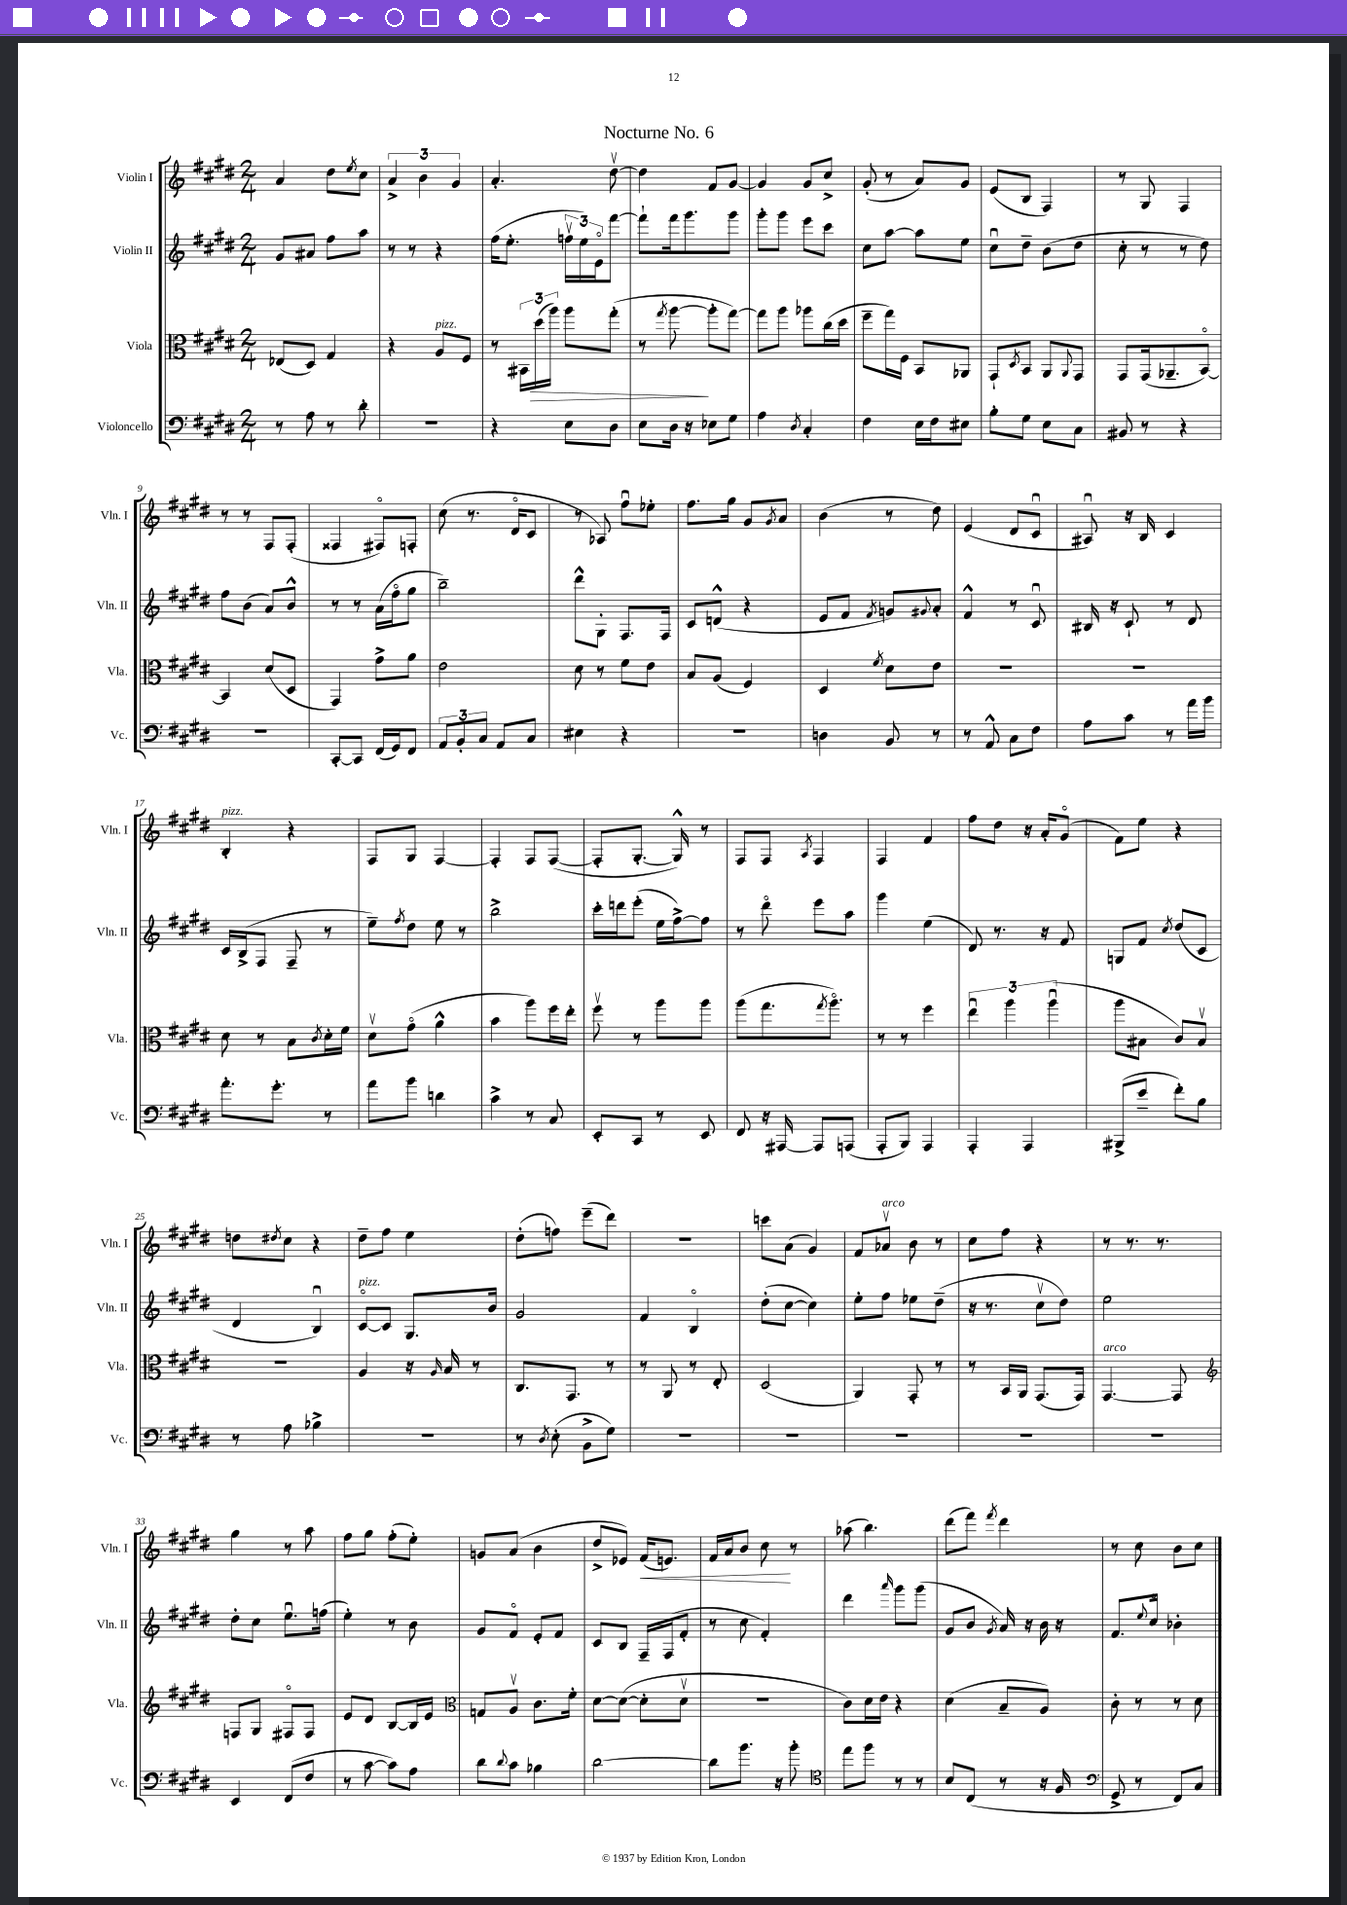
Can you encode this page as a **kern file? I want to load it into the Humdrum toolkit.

**kern	**kern	**kern	**kern
*staff4	*staff3	*staff2	*staff1
*clefF4	*clefC3	*clefG2	*clefG2
*k[f#c#g#d#]	*k[f#c#g#d#]	*k[f#c#g#d#]	*k[f#c#g#d#]
*M2/4	*M2/4	*M2/4	*M2/4
8r	(8E-	8g#	4a
8A	8D#)	8a#	.
8r	4G#	8ff#	8dd#
.	.	.	8qee
8d#'	.	8aa	8cc#
=	=	=	=
2r	4r	8r	6a^
.	.	8r	.
.	.	.	6b
.	8A	4r	.
.	.	.	6g#
.	8F#	.	.
=	=	=	=
4r	8r	(16ff#	4.a'
.	.	8.ee'	.
.	24BB#	.	.
.	(24dd#	.	.
.	24aa)	.	.
8E	8aa	24ffv	.
.	.	24ee)	.
.	.	24eo	.
8D#	(8gg#'	[8fff#	[8dd#v
=	=	=	=
8E	8r	8fff#`]	4dd#]
.	8qgg#	.	.
16D#	[8aa	16fff#	.
16r	.	8.ggg#	.
8E-	8aa']	.	8f#
8G#	[8gg#)	8ggg#	[8g#
=	=	=	=
4A	8gg#]	8ggg#'	4g#]
.	8aa	8ggg#	.
8qD#	.	.	.
4C#'	8aa-	8eee	8g#
.	(16cc#	8ccc#	8cc#^
.	16dd#	.	.
=	=	=	=
4F#	8ff#~	8cc#	(8g#'
.	16gg#)	[8aa	8r
.	16F#	.	.
16E	8BB	8aa]	8a)
16F#	.	.	.
8E#	8AA-	8ee	8g#
=	=	=	=
8B'	8GG#`	8cc#u	(8e
.	8qD#	.	.
8G#	8BB	8dd#~	8B
8E	8AA	(8b	4F#)
.	8qqAA	.	.
8C#	8GG#	8dd#	.
=	=	=	=
8BB#	8GG#	8cc#'	8r
8r	(16GG#	8r	8G#
.	8.AA-~	.	.
4r	.	8r	4F#
.	[8BBo)	8dd#)	.
=	=	=	=
2r	4BB]	8ff#	8r
.	.	(8b	8r
.	(8d#	8a)	8F#
.	8D#	8b^^	(8F#'
=	=	=	=
[8CC#'	4GG#)	8r	4F##
8CC#]	.	8r	.
(16FF#	8g#^	(16a	8F#o)
16GG#)	.	16ff#o	.
8FF#	8a	8gg#	8F'
=	=	=	=
12AA	2e	2bb~)	(8cc#
12BB'	.	.	.
.	.	.	8.r
12C#	.	.	.
8AA	.	.	.
.	.	.	16d#o
8C#	.	.	8c#
=	=	=	=
4E#	8d#	8ddd#^^	8r
.	8r	8G#'	8A-)
4r	8f#	8.F#	8ff#u
.	8e	.	8ee-'
.	.	16F#	.
=	=	=	=
2r	8B	8c#	8.ff#
.	(8A	(8d^^	.
.	.	.	16gg#
.	4F#)	4r	8g#
.	.	.	8qg#
.	.	.	8a
=	=	=	=
4D	4D#	8e	(4b
.	.	8f#	.
.	8qf#	8qf#	.
8BB	8d#	8g)	8r
.	.	8qqg#	.
8r	8e	8a'	8dd#)
=	=	=	=
8r	2r	4f#^^	(4e
8AA^^	.	.	.
8C#	.	8r	8d#
8F#	.	8c#u	8c#u
=	=	=	=
8A	2r	16B#	8A#u)
.	.	16r	.
8c#	.	8c#`	16r
.	.	.	16B
8r	.	8r	4c#
16a	.	8d#	.
16b	.	.	.
=	=	=	=
8.a'	8d#	16c#	4B'
.	.	(16B^	.
.	8r	8F#	.
8.g#'	.	.	.
.	8B	8F#~	4r
.	8qc#	.	.
8r	16d#'	8r	.
.	16f#	.	.
=	=	=	=
8a	8d#v	8ee~)	8F#
.	.	8qff#	.
8b	(8g#o	8dd#	8G#
4d	4a^^	8ee	[4F#
.	.	8r	.
=	=	=	=
4c#^	4b	2bb^	4F#']
8r	8aa)	.	8F#
8C#	16ff#	.	([8F#
.	16ee'	.	.
=	=	=	=
8EE'	8ff#v	16ccc#'	8F#']
.	.	16ddd	.
8CC#	8r	(8eee'	[8.G#'
8r	8aa	16ee	.
.	.	[16ff#^)	16G#^^])
8EE	8aa	8ff#]	8r
=	=	=	=
8FF#	(8aa	8r	8F#
16r	8.gg#	8ddd#o	8F#
[16AAA#	.	.	.
.	.	.	8qA
8AAA#]	.	8eee	4F#
.	8qgg#	.	.
.	8.aao)	.	.
(8AAA	.	8aa	.
=	=	=	=
8AAA'	8r	4ggg#	4F#
8BBB)	8r	.	.
4AAA	4ff#	(4ee	4f#
=	=	=	=
4AAA'	6eeu	8d#)	8ff#
.	.	8.r	8dd#
.	6aa	.	.
4AAA	.	.	16r
.	.	16r	16a'
.	(6aau	.	.
.	.	8f#	(8g#o
=	=	=	=
(8BBB#^	8aa	8G	8f#)
8e~	8B#	8f#	8ee
.	.	8qcc#	.
8f#')	8c#)	(8dd#	4r
8B	8B#v	8c#	.
=	=	=	=
8r	2r	4d#	8dd
.	.	.	8qdd#
8A	.	.	8cc#
4B-^	.	4Bu)	4r
=	=	=	=
2r	4A	[8c#o	8dd#~
.	.	8c#]	8ff#
.	16r	8.G#	4ee
.	16qqA	.	.
.	16B	.	.
.	8r	.	.
.	.	16b	.
=	=	=	=
8r	8.C#	2g#	(8dd#'
8qD#	.	.	.
(8E'	.	.	8ff)
.	8.GG#	.	.
8BB^	.	.	(8eee~
8G#)	8r	.	8ddd#)
=	=	=	=
2r	8r	4f#	2r
.	8AA	.	.
.	8r	4Bo	.
.	8E'	.	.
=	=	=	=
2r	(2D#	(8dd#'	8ccc
.	.	[8cc#	(8a
.	.	4cc#])	4g#)
=	=	=	=
2r	4AA)	8ee'	8f#
.	.	8ff#	8a-v
.	8GG#'	8ee-	8b
.	8r	(8dd#~	8r
=	=	=	=
2r	8r	16r	8cc#
.	.	8.r	.
.	16BB	.	8ff#
.	16AA	.	.
.	(8.GG#	8cc#v	4r
.	.	8dd#)	.
.	16GG#)	.	.
=	=	=	=
2r	[4.GG#	2ee	8r
.	.	.	8.r
.	.	.	8.r
.	8GG#]	.	.
=	=	=	=
*	*clefG2	*	*
4EE	8F	8dd#'	4gg#
.	8G#	8cc#	.
(8FF#	8F#o	8.eeu	8r
8F#	8F#	.	8aa
.	.	(16ff	.
=	=	=	=
8r	8e	4ee')	8ff#
[8c#	8d#	.	8gg#
8c#])	[8B	8r	(8ff#'
8A	16B]	8b	8ee')
.	16e	.	.
=	=	=	=
*	*clefC3	*	*
8d#	8G	8g#	8g
8qqd#	.	.	.
8c#	8Av	8f#o	(8a
4B-	8.c#	8e'	4b
.	.	8f#	.
.	16f#'	.	.
=	=	=	=
[2d#	[8d#	8c#	8dd#^
.	(8d#_	8B	8e-)
.	8d#']	16F#~	(16f#
.	.	(16F#	8.e)
.	8d#v	8f#'	.
=	=	=	=
8d#]	2r	8r	16f#
.	.	.	16a
8.b	.	8cc#	8b
.	.	4f#')	8cc#
16r	.	.	.
8b'	.	.	8r
=	=	=	=
*clefC4	*	*	*
8ee	8c#)	4ddd#	(8aa-
8ff#	16d#	.	4.bb)
.	16e	.	.
.	.	16qqaaa	.
8r	4r	8ggg#	.
8r	.	(8ggg#	.
=	=	=	=
8B	(4d#	8g#	(8ddd#
(8C#	.	8b	8fff#)
.	.	8qg#	8qfff#
8r	8B~	16a)	4ddd#
.	.	16r	.
16r	8A)	16b	.
16F#	.	16r	.
=	=	=	=
*clefF4	*	*	*
8GG#^	8c#'	8.f#	8r
8r	8r	.	8cc#
.	.	8qqee	.
.	.	16cc#o	.
8FF#)	8r	4b-'	8b
8C#	8d#	.	8cc#
==	==	==	==
*-	*-	*-	*-
